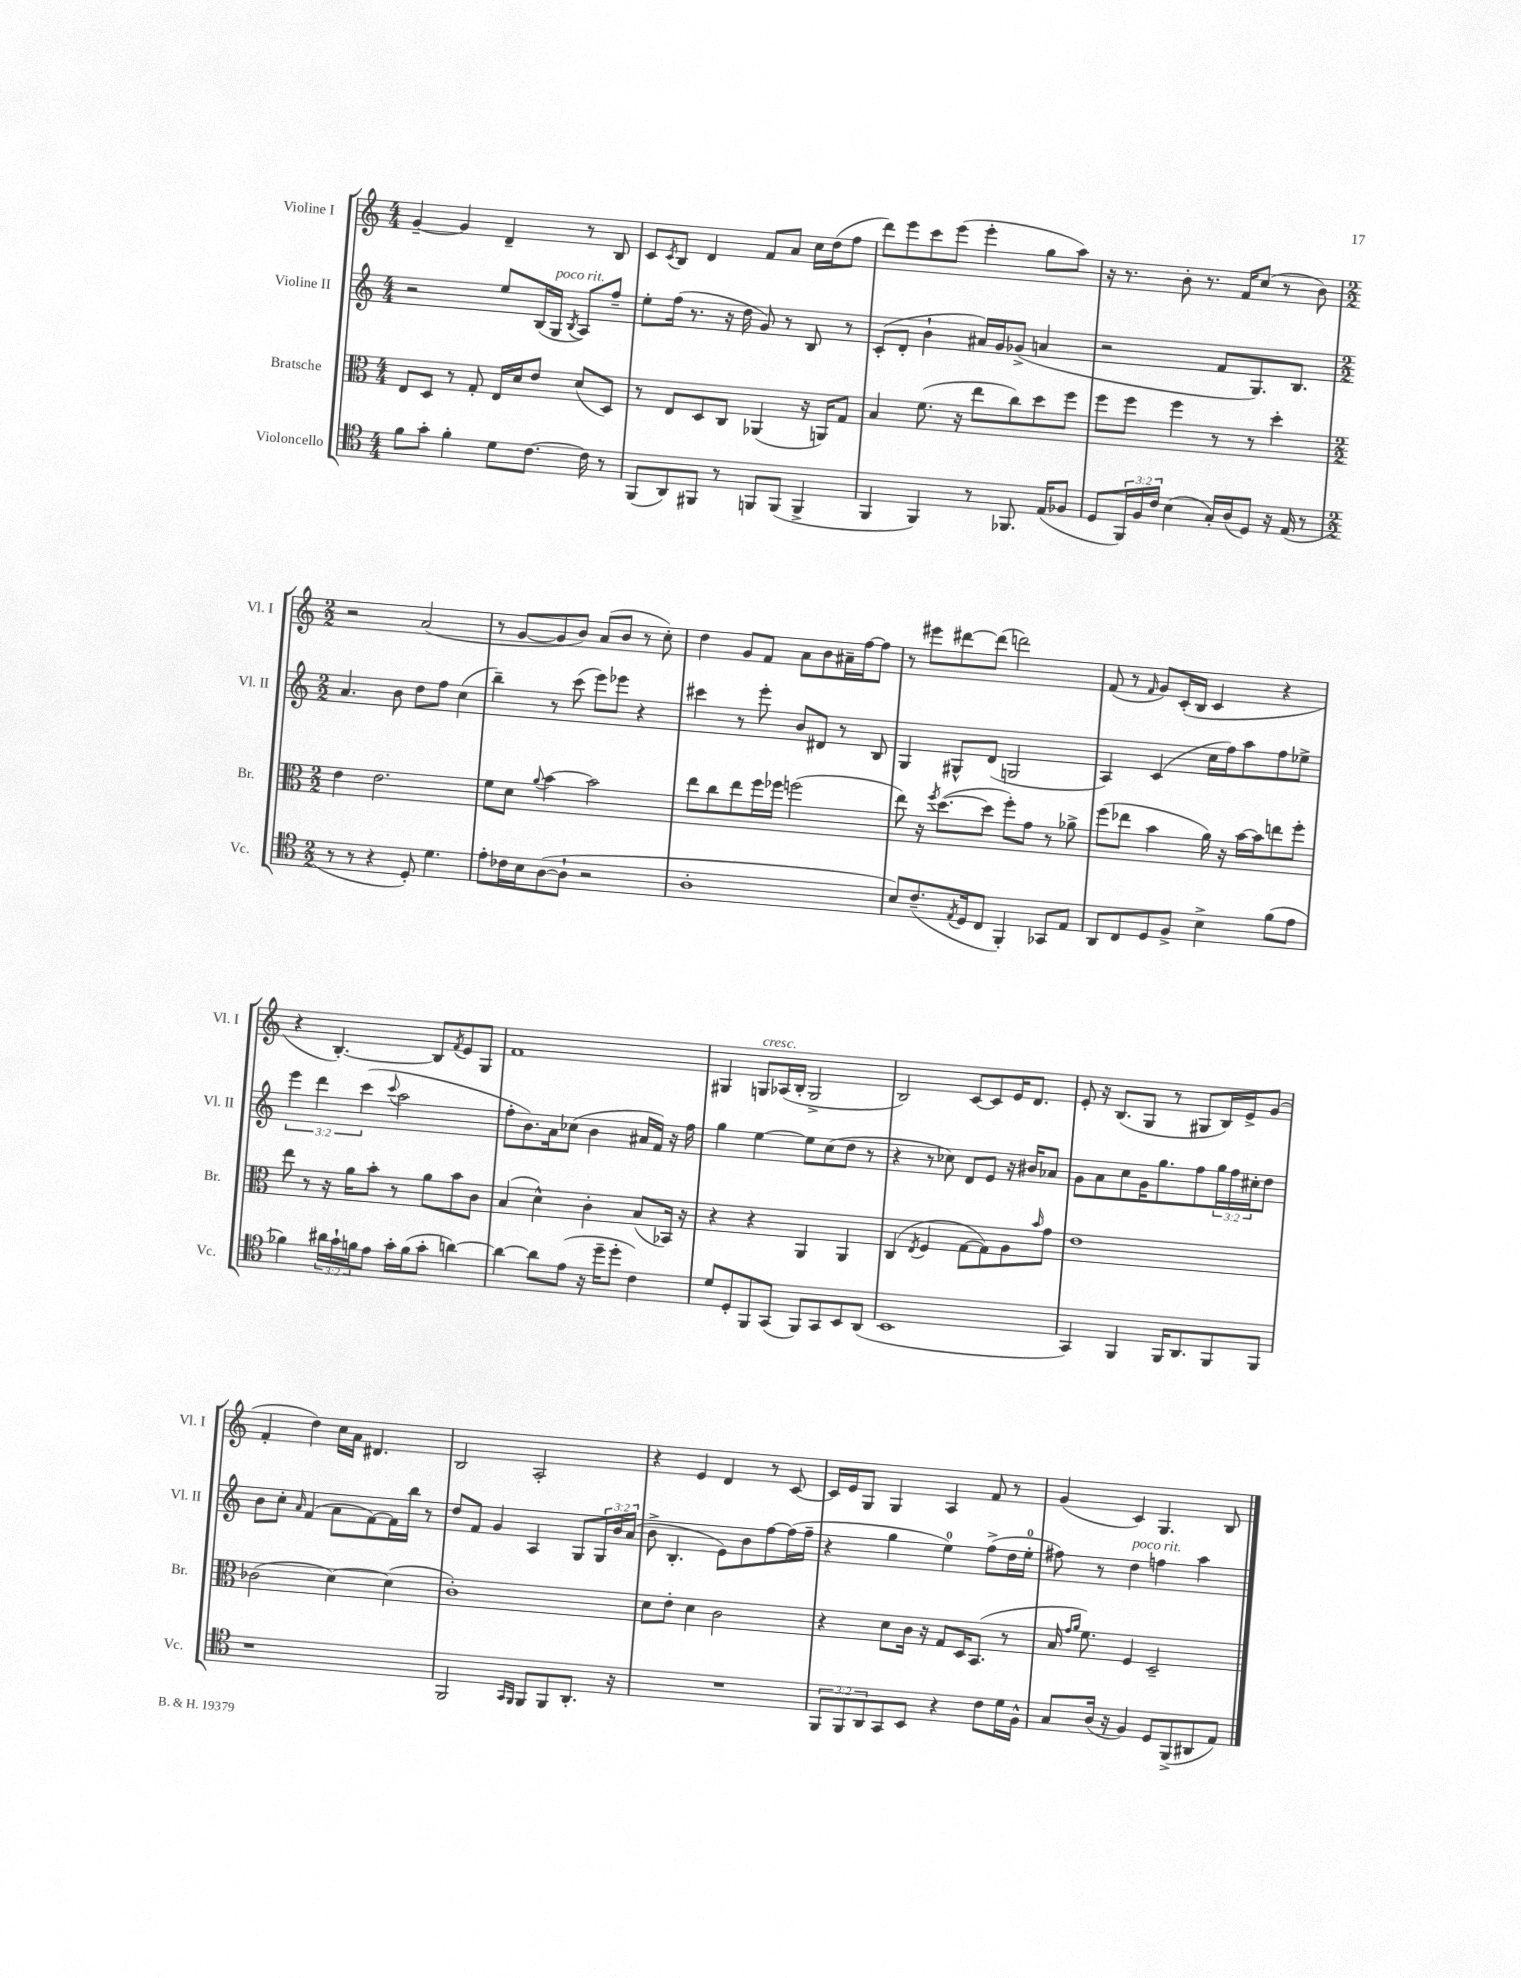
<<
\new StaffGroup <<
\new Staff = "s0" \with { instrumentName = "Violine I" shortInstrumentName = "Vl. I" } {
    \clef treble \key c \major \numericTimeSignature \time 4/4
    g'4~-- g'4 d'4-- r8 b8 |
    c'8 \acciaccatura { c'8 } b8 d'4 f'8 a'8 c''16 d''16( f''8 |
    d'''8) e'''8 c'''8 e'''8( e'''4-. g''8 a''8) |
    r16 r8. b'8-. r8. f'16 c''8( r8 b'8) |
    \numericTimeSignature \time 2/2 r2 a'2( |
    r8 g'8~ g'8 b'8) a'8( b'8 r8 c''8-.) |
    d''4 g'8 f'8 a'8 b'8 ais'16-- f''16~ f''8 |
    r8 eis'''8 dis'''8~ dis'''8( d'''2) |
    f'8( r8 \grace { f'16 } g'8) c'16-.( b16 c'4 r4 |
    r4 b4.~-.) b8 \acciaccatura { f'8 } e'8 g8 |
    f'1 |
    gis4 g8^\markup { \italic "cresc." } aes16( b16-. g2-> |
    b2) c'8~ c'8 e'16 d'8. |
    e'8-. r16 b8.( g8 r8 gis8 b16) e'16-> g'8( |
    f'4-. d''4) c''16 a'16 dis'4. |
    b2 a2-. |
    r4 e'4 d'4 r8 c'8~ |
    c'16 e'16 g8 g4 a4 f'8 r8 |
    g'4( c'4) g4. b8 \bar "|." |
}
\new Staff = "s1" \with { instrumentName = "Violine II" shortInstrumentName = "Vl. II" } {
    \clef treble \key c \major \numericTimeSignature \time 4/4 \override Staff.TupletNumber.text = #tuplet-number::calc-fraction-text
    r2 e''8 b16( g16^\markup { \italic "poco rit." } \acciaccatura { b8 } a8) f''8-- |
    e''8-. f''16( r8. r16 d''16 g'8) r8 b8 r8 |
    c'8-.( d'8-. b'4-! ais'16) g'16 ges'8->( a'4 |
    r2 f'8 g8.) b8. |
    \numericTimeSignature \time 2/2 a'4. b'8 d''8 f''8 c''4( |
    b''4--) r8 c'''8( e'''8) ees'''8 r4 |
    cis'''4 r8 e'''8-. b'8 dis'8 r8 b8 |
    g4 gis8-^ d'8( g2 |
    a4) c'4( c''16 f''16) a''8 f''8 ees''8-> |
    \tuplet 3/2 { e'''4 d'''4 c'''4( } \appoggiatura { c'''8 } a''2 |
    f''8-. b'8.) a'16 ces''8( b'4 ais'16 f'16) r16 f''16 |
    g''4 e''4~ e''8 c''8( d''8 r8 |
    r4 r8 ces''8) d'8 e'8 r16 bis'16 aes'8 |
    g'8 a'8 c''8 g'16 g''8. f''8 \tuplet 3/2 { g''16 f''16 cis''16-. } d''8 |
    b'8 c''8-. \grace { a'16 } f'4( a'8 f'8~) f'16 b''16 r8 |
    d''8 f'8 g'4 a4 g8 \tuplet 3/2 { g16 b'16 a'16( } |
    b'8-> b4.-. e'8) b'8 f''8~ f''16( f''16-- |
    r4 g''4 e''4-0) f''8->( d''16 e''16-0-. |
    fis''8) r8 d''4^\markup { \italic "poco rit." } f''4 a''4 \bar "|." |
}
\new Staff = "s2" \with { instrumentName = "Bratsche" shortInstrumentName = "Br." } {
    \clef alto \key c \major \numericTimeSignature \time 4/4
    e8 d8 r8 g8-. e16 d'16 e'8 d'8( d8) |
    r8 e8 d8 c8 aes,4( r16 a,16) g8 |
    b4 f'8.( r16 e''8 c''8) d''8 f''8 |
    f''8 f''8 f''4 r8 r8 d''4-. |
    \numericTimeSignature \time 2/2 e'4 e'2. |
    f'8 d'8 \appoggiatura { a'8 } b'4~ b'2 |
    e''8 c''8 e''8 f''16 fes''16 f''2( |
    e''8) r16 \acciaccatura { f''8 } d''8.~( d''8 f''8-.) g'8 r8 aes'8-> |
    f''8( ees''8 b'4 a'16) r16 b'16~ b'16 e''8 f''8-. |
    e''8 r8 r16 a'16 b'8-. r8 a'8 b'8 c'8 |
    b4( d'4-^) c'4-. b8( bes,16) r16 |
    r4 r4 a,4 a,4 |
    c4( \acciaccatura { e8 } f4 g8~ g8) a8 \grace { b'16 } g'8 |
    e'1 |
    ces'2( d'4~) d'4( |
    c'1-.) |
    d'8 e'8-. d'4 c'2 |
    r4 d'8 c'16 r16 g8 d16 b,8.( r8 |
    b16 \grace { g'16 a'16 } f'8.) f4 d2-- \bar "|." |
}
\new Staff = "s3" \with { instrumentName = "Violoncello" shortInstrumentName = "Vc." } {
    \clef tenor \key c \major \numericTimeSignature \time 4/4 \override Staff.TupletNumber.text = #tuplet-number::calc-fraction-text
    f'8 g'8-. f'4-. d'8 c'8.~ c'16 r8 |
    f,8( a,8) fis,8 r8 f,8 f,8( f,4-> |
    f,4 f,4) r8 fes,8. e16( fes8 |
    d8 \tuplet 3/2 { f,16) f16 c'16 } b4( g16-.) a16( d8) r16 e16( r8 |
    \numericTimeSignature \time 2/2 r8 r8 r4 d8-.) d'4. |
    e'8-. ces'16 b16 a8~( a8-! r2 |
    a1-. |
    b8) c'8.--( \acciaccatura { e8 } d16 c8 f,4-.) ges,8 e8 |
    a,8 c8 d8 f8-> b4-> f'8( e'8 |
    fes'4) \tuplet 3/2 { ais'16 g'16-! f'16 } e'8 g'16-. f'16( g'8-. a'4~) |
    a'4~ a'8 e'8( r16 d''16-- d''8-. c'4) |
    d'8 d8-. f,8 g,8( f,8) g,8 b,8 a,8( |
    b,1 |
    g,4) f,4 f,16 a,8. f,8 f,8 |
    r1 |
    f,2 \grace { g,16 f,16 } f,8 f,8 a,8.-. r16 |
    R1 |
    \tuplet 3/2 { f,8 f,8 a,8 } g,8 b,8 r4 c'8 d'16 f16-^ |
    g8 a16( r16 f4) d8 f,8->( ais,8 e8) \bar "|." |
}
>>
>>
\layout { \context { \Score \remove "Bar_number_engraver" } }
